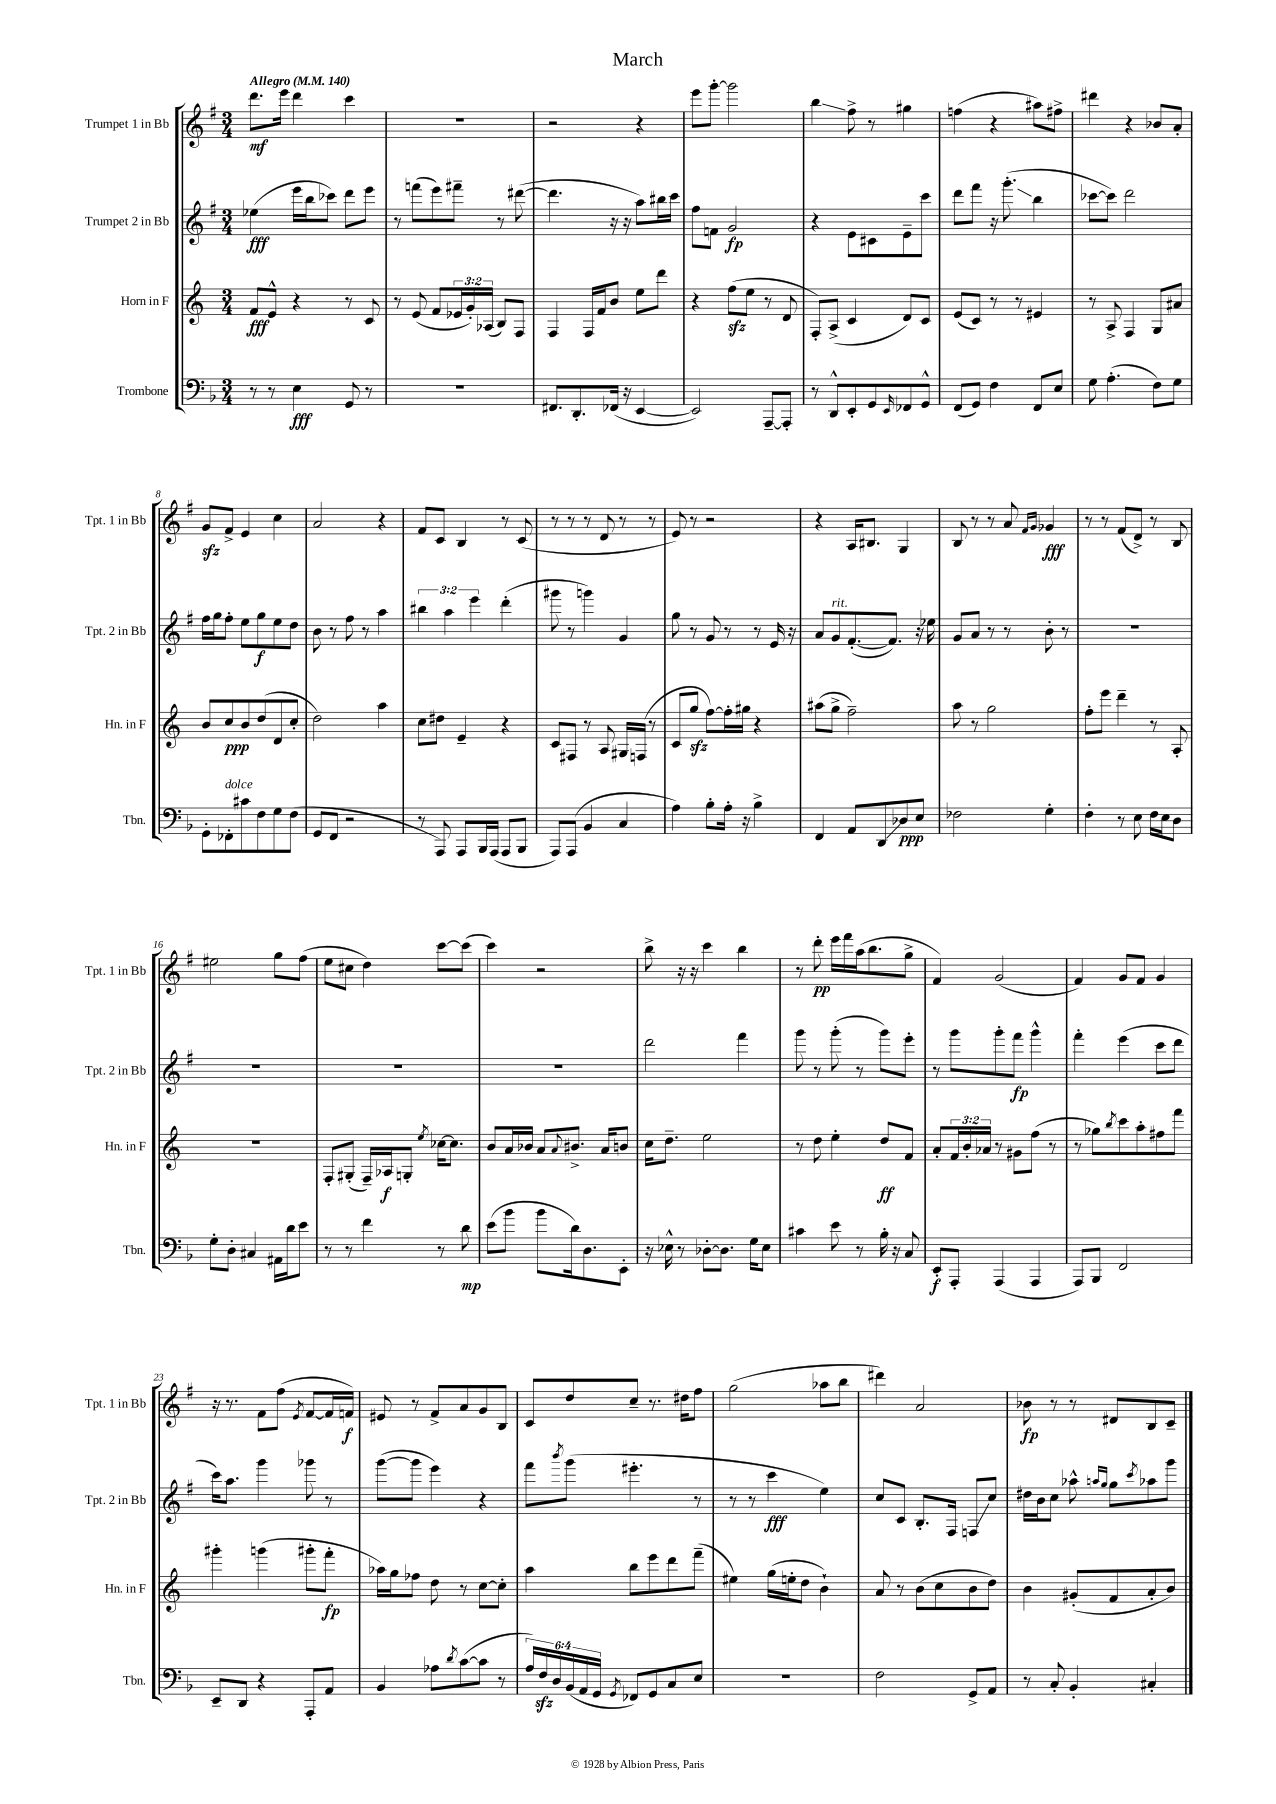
\header { title = "March" }
<<
\new StaffGroup <<
\new Staff = "s0" \with { instrumentName = "Trumpet 1 in Bb" shortInstrumentName = "Tpt. 1 in Bb" } {
    \clef treble \key g \major \numericTimeSignature \time 3/4 \tempo "Allegro" 4 = 140
    d'''8.\mf e'''16 d'''4 c'''4 |
    R2. |
    r2 r4 |
    e'''8 g'''8~-. g'''2 |
    b''4\glissando fis''8-> r8 gis''4 |
    f''4( r4 ais''8) fis''8-> |
    dis'''4 r4 bes'8 a'8-. |
    g'8\sfz fis'8-> e'4 c''4 |
    a'2 r4 |
    fis'8 c'8 b4 r8 c'8( |
    r8 r8 r8 d'8 r8 r8 |
    e'8) r8 r2 |
    r4 a16 bis8. g4 |
    b8 r8 r8 a'8 \grace { fis'16 g'16 } ges'4\fff |
    r8 r8 fis'8( d'8->) r8 b8 |
    eis''2 g''8 fis''8( |
    e''8 cis''8 d''4) c'''8~ c'''8( |
    c'''4) r2 |
    b''8-> r16 r16 c'''4 b''4 |
    r8 d'''8-.\pp e'''16 fis'''16 a''16( b''8. g''8-> |
    fis'4) g'2( |
    fis'4) g'8 fis'8 g'4 |
    r16 r8. fis'8 fis''8( \acciaccatura { e'8 } fis'8~ fis'16 f'16\f) |
    eis'8 r8 fis'8-> a'8 g'8 b8 |
    c'8 d''8 c''8-- r8. dis''16 fis''8 |
    g''2( aes''8 b''8 |
    dis'''4) a'2 |
    bes'8\fp r8 r8 dis'8 b8 c'8-- \bar "|." |
}
\new Staff = "s1" \with { instrumentName = "Trumpet 2 in Bb" shortInstrumentName = "Tpt. 2 in Bb" } {
    \clef treble \key g \major \numericTimeSignature \time 3/4 \override Staff.TupletNumber.text = #tuplet-number::calc-fraction-text
    ees''4\fff( e'''16 b''16 ces'''8) d'''8 e'''8 |
    r8 f'''8( e'''8) fis'''8-- r8 dis'''8~( |
    dis'''4. r16 r16 a''8) bis''16 c'''16 |
    fis''8 f'8 g'2\fp |
    r4 e'8 cis'8 e'8-- c'''8 |
    d'''8 fis'''8 r16 g'''8.-.\glissando( b''4 |
    ces'''8~ ces'''8) d'''2 |
    fis''16 g''16 fis''8-. e''8 g''8\f e''8 d''8 |
    b'8 r8 fis''8 r8 a''4 |
    \tuplet 3/2 { bis''4 a''4 e'''4 } d'''4-.( |
    gis'''8 r8 g'''4) g'4 |
    g''8 r8 g'8 r8 r8 e'16 r16 |
    a'8 g'8^\markup { \italic "rit." } fis'8.~-.( fis'8.) r16 ees''16 |
    g'8 a'8 r8 r8 b'8-. r8 |
    R2. |
    R2. |
    R2. |
    R2. |
    d'''2 fis'''4 |
    g'''8 r8 g'''8-.( r8 g'''8) e'''8-. |
    r8 g'''8 g'''8-. fis'''8\fp g'''4-^ |
    fis'''4-. e'''4( c'''8 d'''8 |
    c'''16) a''8. g'''4 ges'''8 r8 |
    g'''8~( g'''8 e'''4) r4 |
    fis'''8 \acciaccatura { b'''8 } g'''8( eis'''4.-. r8 |
    r8 r8 c'''4\fff e''4) |
    c''8 c'8 b8.-. fis16 f8\glissando c''8 |
    dis''16 b'16 c''8 aes''8-^ \grace { a''16 g''16 } g''8 \acciaccatura { c'''8 } aes''8 g'''8 \bar "|." |
}
\new Staff = "s2" \with { instrumentName = "Horn in F" shortInstrumentName = "Hn. in F" } {
    \clef treble \key c \major \numericTimeSignature \time 3/4 \override Staff.TupletNumber.text = #tuplet-number::calc-fraction-text
    f'8\fff e'8-^ r4 r8 c'8 |
    r8 e'8( f'8 \tuplet 3/2 { ees'16 g'16-.) aes16( } b8) f8 |
    f4 f16 f'16 b'8 e''8 d'''8 |
    r4 f''8\sfz( e''8 r8 d'8 |
    f8-.) a8->( c'4 d'8) c'8 |
    e'8( c'8) r8 r8 eis'4 |
    r8 a8-> f4 g8 ais'8 |
    b'8 c''8\ppp b'8 d''8( d'8 c''8-. |
    d''2) a''4 |
    c''8 dis''8 e'4-- r4 |
    c'8 fis8 r8 a8 gis16 f16( r8 |
    c'8 g''8\sfz f''8~) f''16-. gis''16 r4 |
    ais''8( g''8-> f''2--) |
    a''8 r8 g''2 |
    f''8-. e'''8 d'''4-- r8 a8-. |
    R2. |
    f8-. gis8-.( f16--) aes16\f g8-. \acciaccatura { e''8 } ces''16~ ces''8. |
    b'8 a'16 bes'16 a'8 \appoggiatura { a'8 } bis'8.-> a'16 b'8 |
    c''16 d''8.-- e''2 |
    r8 d''8 e''4-. d''8\ff f'8 |
    a'8-. \tuplet 3/2 { f'16 b'16-. aes'16 } r8 gis'8 f''8( r8 |
    r8 ges''8) \acciaccatura { b''8 } c'''8 a''8-. fis''8 f'''8 |
    gis'''4-. g'''4( gis'''8-. f'''8-.\fp |
    aes''16) g''16 fes''8 d''8 r8 c''8~ c''8-. |
    a''4 b''8 e'''8 d'''8 f'''8--( |
    eis''4) g''16( e''16-. d''8 b'4-!) |
    a'8 r8 b'8( c''8 b'8 d''8) |
    b'4 gis'8-.( f'8 a'8-. b'8) \bar "|." |
}
\new Staff = "s3" \with { instrumentName = "Trombone" shortInstrumentName = "Tbn." } {
    \clef bass \key f \major \numericTimeSignature \time 3/4 \override Staff.TupletNumber.text = #tuplet-number::calc-fraction-text
    r8 r8 e4\fff g,8 r8 |
    R2. |
    fis,8. d,8.-. fes,16( r16 e,4~ |
    e,2) a,,8~-- a,,8-. |
    r8 d,8-^ e,8-. g,8 \grace { e,16 } fes,8 g,8-^ |
    f,8( g,8) f4 f,8 e8 |
    g8 a4.-.( f8) g8 |
    g,8-. fes,8-.^\markup { \italic "dolce" } cis'8 f8 g8 f8( |
    g,8 f,8 r2 |
    r8 a,,8) a,,8 bes,,16 a,,16( a,,8 bes,,8 |
    a,,8) a,,8( bes,4 c4 |
    a4) bes8-. a16-. r16 bes4-> |
    f,4 a,8 d,8\glissando des8\ppp e8 |
    fes2 g4-. |
    f4-. r8 e8 f16 e16 d8 |
    g8-. d8-. cis4 ais,16 d'16 e'8 |
    r8 r8 f'4 r8 d'8\mp |
    e'8( bes'8 bes'8 d'16) d8. e,8-. |
    r16 ees16-^ r8 des8~-. des8. g16 ees8 |
    cis'4 e'8 r8 bes16-. r16 c8 |
    e,8-.\f a,,8-. a,,4( a,,4 |
    a,,8) bes,,8 f,2 |
    e,8-- d,8 r4 a,,8-. a,8 |
    bes,4 aes8 \acciaccatura { d'8 } c'8~( c'8 r8 |
    \tuplet 6/4 { a16) f16\sfz d16 bes,16( a,16 g,16 } \acciaccatura { g,8 } fes,8) g,8 c8 e8 |
    R2. |
    f2 g,8-> a,8 |
    r8 c8-. bes,4-. cis4-. \bar "|." |
}
>>
>>
